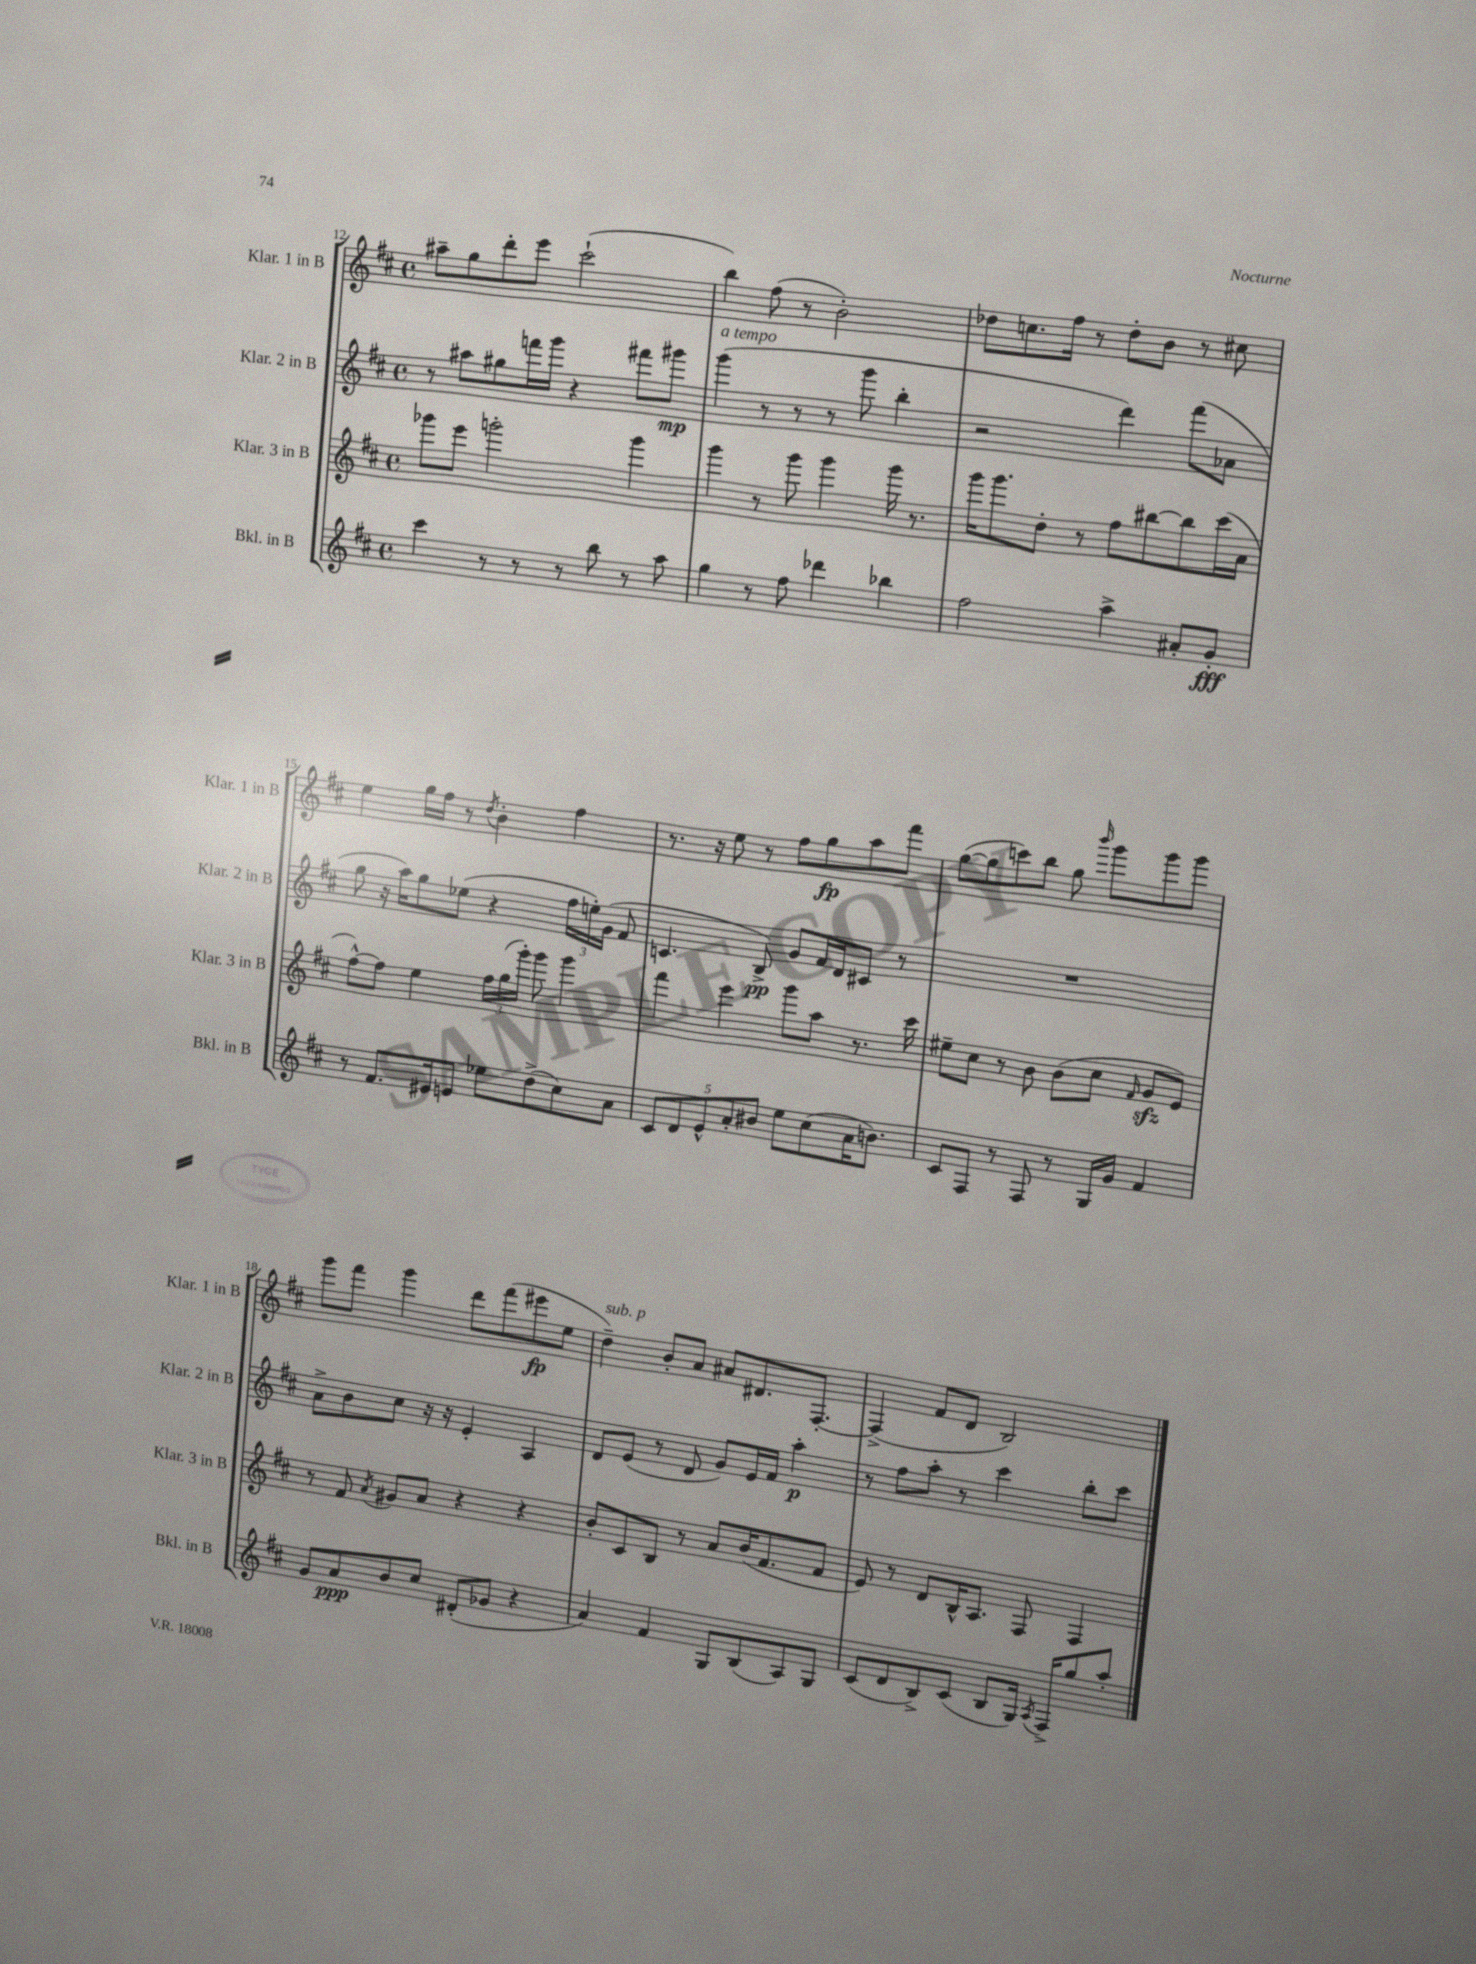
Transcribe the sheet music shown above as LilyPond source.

<<
\new StaffGroup <<
\new Staff = "s0" \with { instrumentName = "Klar. 1 in B" shortInstrumentName = "Klar. 1 in B" } {
    \clef treble \key d \major \defaultTimeSignature \time 4/4
    \autoBeamOff ais''8[-- g''8 d'''8-. e'''8] cis'''2-!( |
    b''4) fis''8( r8 b'2-.) |
    des''8[ c''8. fis''16] r8 des''8[-. b'8] r8 cis''8 |
    e''4 g''16[ fis''16] r8 \acciaccatura { d''8 } b'4-. fis''4 |
    r8. r16 e''8 r8 fis''8[ g''8\fp a''8 fis'''8] |
    g''8[~( g''8 c'''8) b''8] g''8 \grace { b'''16 } g'''8[ g'''8 g'''8] |
    g'''8[ fis'''8] g'''4 d'''8[ fis'''8( eis'''8\fp e''8] |
    d''4--^\markup { \italic "sub. p" }) b'8[-. a'8] ais'8[ dis'8. fis8.]~-. |
    fis4->( fis'8[ d'8] b2) \bar "|." |
}
\new Staff = "s1" \with { instrumentName = "Klar. 2 in B" shortInstrumentName = "Klar. 2 in B" } {
    \clef treble \key d \major \defaultTimeSignature \time 4/4
    \autoBeamOff r8 ais''8[ gis''8 f'''16 g'''16] r4 fis'''8[ gis'''8]\mp |
    g'''4^\markup { \italic "a tempo" }( r8 r8 r8 g'''8 b''4-. |
    r2 d'''4) fis'''8[( aes'8] |
    g''8 r16 a''16[) g''8 ees''8]( r4 \tuplet 3/2 { fis''16[ e''16-.) g'16]( } fis'8 |
    c'4. b8->\pp) g'8[ fis'16 d'16 cis'8] r8 |
    R1 |
    a'8[-> b'8 cis''8] r16 r16 e'4-. a4 |
    d'8[ e'8]( r8 d'8 g'8[) e'16 fis'16] a''4-.\p |
    r8 fis''8[ a''8]-. r8 cis'''4 b''8[-. cis'''8] \bar "|." |
}
\new Staff = "s2" \with { instrumentName = "Klar. 3 in B" shortInstrumentName = "Klar. 3 in B" } {
    \clef treble \key d \major \defaultTimeSignature \time 4/4
    \autoBeamOff ges'''8[ e'''8] g'''2-. g'''4 |
    g'''4 r8 g'''8 g'''4 g'''16 r8. |
    g'''16[ g'''8. d''8]-. r8 fis''8[ bis''8~ bis''8 cis'''16( a'16] |
    fis''8[~-^) fis''8] e''4 \tuplet 3/2 { fis''16[ g''16( g'''16]-.) } g'''8 g'''4 |
    fis'''4 e'''4 g'''8[ a''8] r8. cis'''16 |
    eis''8[-- cis''8] r8 b'8 b'8[( cis''8] \grace { fis'16 } g'8[\sfz e'8]) |
    r8 fis'8 \acciaccatura { a'8 } gis'8[ a'8] r4 r4 |
    b'8[-. cis'8 b8] r8 a'8[ b'16( fis'8. fis'8] |
    e'8) r8 d'8[ b16-^ a8.] fis8 fis4 \bar "|." |
}
\new Staff = "s3" \with { instrumentName = "Bkl. in B" shortInstrumentName = "Bkl. in B" } {
    \clef treble \key d \major \defaultTimeSignature \time 4/4
    \autoBeamOff cis'''4 r8 r8 r8 b''8 r8 a''8 |
    g''4 r8 fis''8 des'''4 bes''4 |
    fis''2 a''4-> ais'8[-. g'8]-.\fff |
    r8 fis'8.[ eis'16 e'8] ees''8[ d''8->( cis''8) a'8] |
    \tuplet 5/4 { cis'8[ d'8 e'8-^ a'8-. bis'8] } e''8[ cis''8( a'16 b'8.]) |
    cis'8[ fis8] r8 fis8 r8 g16[ g'16] fis'4 |
    g'8[ a'8\ppp b'8 cis''8] dis'8[-.( ges'8] r4 |
    a'4) fis'4 g8[ b8( a8) g8] |
    cis'8[( d'8 b8->) cis'8]( b8[ g16]) \acciaccatura { a8 } fis16[-> g''8 a''8]-. \bar "|." |
}
>>
>>
\layout { \context { \Score currentBarNumber = #12 } }
